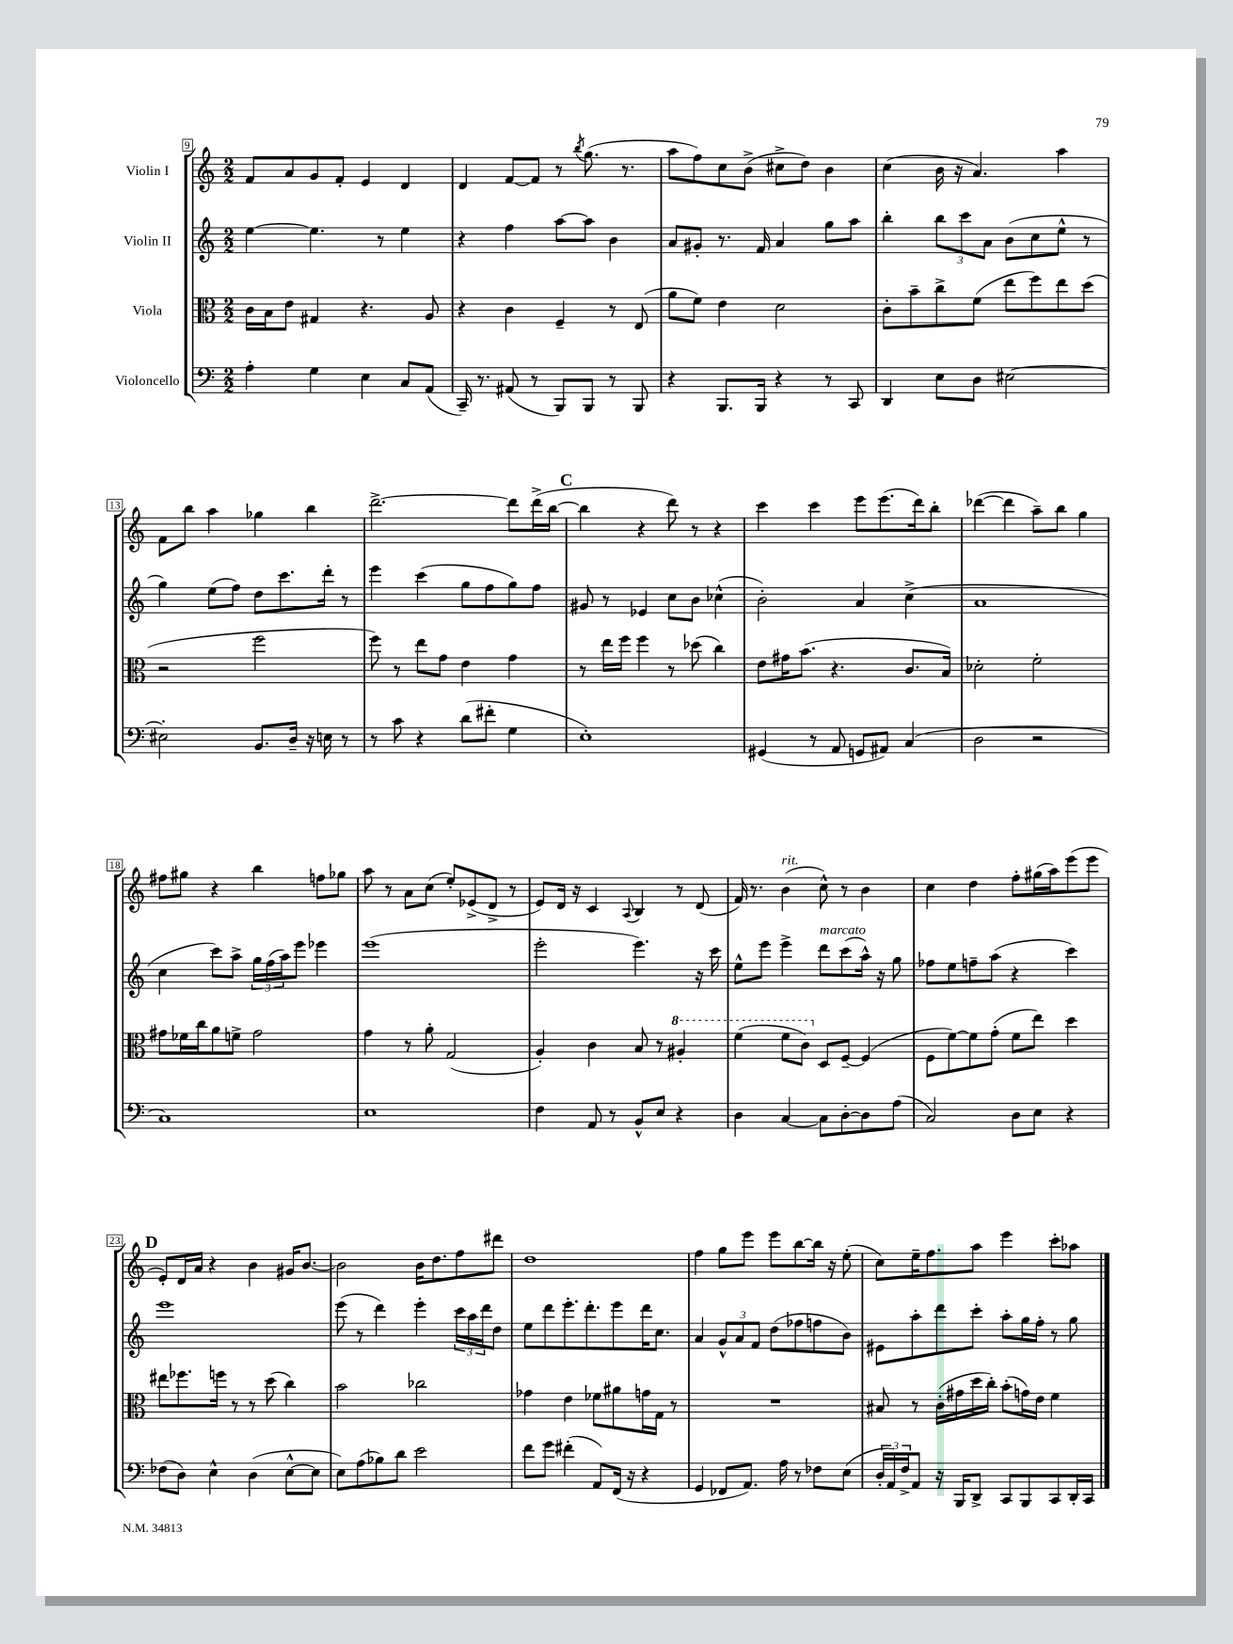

**kern	**kern	**kern	**kern
*staff4	*staff3	*staff2	*staff1
*clefF4	*clefC3	*clefG2	*clefG2
*k[]	*k[]	*k[]	*k[]
*M2/2	*M2/2	*M2/2	*M2/2
4A'	16c	[4ee	8f
.	16B	.	.
.	8e	.	8a
4G	4G#	4.ee]	8g
.	.	.	8f'
4E	4.r	.	4e
.	.	8r	.
8C	.	4ee	4d
(8AA	8A	.	.
=	=	=	=
16CC~)	4r	4r	4d
8.r	.	.	.
(8AA#	4c	4ff	[8f
8r	.	.	8f]
8BBB)	4F~	[8aa	8r
.	.	.	8qbb
8BBB	.	8aa]	(8.gg
8r	8r	4b	.
.	.	.	8.r
8BBB	(8E	.	.
=	=	=	=
4r	8a	8a	8aa
.	8f)	8g#'	8ff)
8.BBB	4e	8.r	8cc
.	.	.	(8b^
16BBB	.	16f	.
4r	2d	4a	8cc#^
.	.	.	8dd)
8r	.	8gg	4b
8CC	.	8aa	.
=	=	=	=
4DD	8c'	4bb'	(4cc
.	8b~	.	.
8E	8cc^	12bb	16b
.	.	.	16r
.	.	12ccc	.
8D	(8f	.	4.a)
.	.	12a	.
[2E#	8ee	(8b	.
.	8ff)	8cc	.
.	8ee	8ee^^	4aa
.	(8dd	8r	.
=	=	=	=
2E#']	2r	4gg)	8f
.	.	.	8bb
.	.	(8ee	4aa
.	.	8ff)	.
8.BB	2ff	8dd	4gg-
.	.	8.ccc	.
16D~	.	.	.
16r	.	.	4bb
16E	.	16ddd'	.
8r	.	8r	.
=	=	=	=
8r	8ff)	4eee	[2.ddd^
8c	8r	.	.
4r	8ee	(4ccc	.
.	8g	.	.
(8d	4e	8gg	.
8f#'	.	8ff	.
4G	4g	8gg)	8ddd]
.	.	8ff	(16ddd^
.	.	.	[16bb
=	=	=	=
1E')	8r	8g#	4bb]
.	16ee	8r	.
.	16ff	.	.
.	4ff	4e-	4r
.	8r	8cc	8ddd)
.	(8dd-	8b	8r
.	4cc)	(4cc-^^	4r
=	=	=	=
(4GG#	8e	2b')	4ccc
.	16g#	.	.
.	(8.b	.	.
8r	.	.	4ccc
8AA	4.r	.	.
8GG	.	4a	8eee
8AA#)	.	.	(8.eee
(4C	8.c	(4cc^	.
.	.	.	16ddd)
.	.	.	8bb'
.	16B)	.	.
=	=	=	=
2D	2d-'	1a	([4ddd-
.	.	.	4ddd-]
2r	2f'	.	8aa~)
.	.	.	8bb
.	.	.	4gg
=	=	=	=
1C)	8g#	4cc	8ff#
.	16f-	.	8gg#
.	16cc	.	.
.	8a	8ccc)	4r
.	8f^	8aa^	.
.	2g#	24gg	4bb
.	.	(24ff	.
.	.	24aa)	.
.	.	8eee	.
.	.	4eee-	8ff
.	.	.	8gg-
=	=	=	=
1E	4g	(1eee	8aa
.	.	.	8r
.	8r	.	8a
.	8a'	.	(8cc
.	(2G	.	8ee')
.	.	.	(8e-^
.	.	.	8d^
.	.	.	8r
=	=	=	=
4F	4A')	2eee'	8e)
.	.	.	16d
.	.	.	16r
8AA	4c	.	4c
8r	.	.	.
.	.	.	8qqA
8BB^^	8B	4.eee)	4B
8E	8r	.	.
4r	4a#'	.	8r
.	.	16r	(8d
.	.	16ccc	.
=	=	=	=
4D	(4ff	8ee^^	16f)
.	.	.	8.r
.	.	8eee	.
[4C	8ff	4eee^	(4b
.	8cc)	.	.
8C]	8D	8ddd	8cc^^)
[8D'	[8F~	(8ccc	8r
8D]	(4F]	16aa^^)	4b
.	.	16r	.
(8A	.	8gg	.
=	=	=	=
2C)	8F	8ff-	4cc
.	[8f)	8ee	.
.	8f]	8ff~	4dd
.	(8g'	(8aa	.
8D	8f	4r	8ff'
8E	8ee)	.	(16gg#
.	.	.	16aa)
4r	4dd	4ccc)	(8eee
.	.	.	8eee
=	=	=	=
(8F-	8ee#	1eee	8e')
8D)	8.ff-	.	16d
.	.	.	16a
4E^^	.	.	4r
.	16ff	.	.
.	8r	.	.
(4D	8r	.	4b
.	(8dd	.	.
[8E^^	4cc)	.	16g#
.	.	.	[8.b
8E]	.	.	.
=	=	=	=
8E)	2b	(8eee	2b]
(8A	.	8r	.
8B-)	.	4ddd)	.
8d	.	.	.
2e	2cc-	4eee'	16b
.	.	.	8.dd
.	.	24ccc	8ff
.	.	24aa	.
.	.	24ddd	.
.	.	8dd	8ddd#
=	=	=	=
8f	4g-	8ee	1dd
8g	.	8ddd	.
(4f#'	4e	8.eee'	.
.	.	8.ddd'	.
8AA)	8f-	.	.
(16FF	8a#	8eee	.
16r	.	.	.
4r	16g	16ddd	.
.	16G	8.cc	.
.	8r	.	.
=	=	=	=
4GG	1r	4a	4ff
8FF-	.	12g^^	8gg
.	.	12a	.
8.AA)	.	.	8eee
.	.	12f	.
.	.	(8dd	8eee
16A	.	.	.
8r	.	8ff-	[8bb
8F-	.	8ff	16bb]
.	.	.	16r
(8E	.	8b)	(8ee'
=	=	=	=
24D'	8B#	8e#	8cc)
24AA)	.	.	.
24F^	.	.	.
8AA	8r	8aa'	16ee~
.	.	.	8.ff
16r	(16c'	8ddd	.
16BBB	16g#	.	.
8DD^	16dd	8ccc'	8aa
.	16cc')	.	.
8CC	(8b'	8aa'	4eee
8BBB	16g)	16gg	.
.	16e	16ff'	.
8CC	4f	8r	8ccc'
16DD'	.	8gg	8aa-
16CC	.	.	.
==	==	==	==
*-	*-	*-	*-
